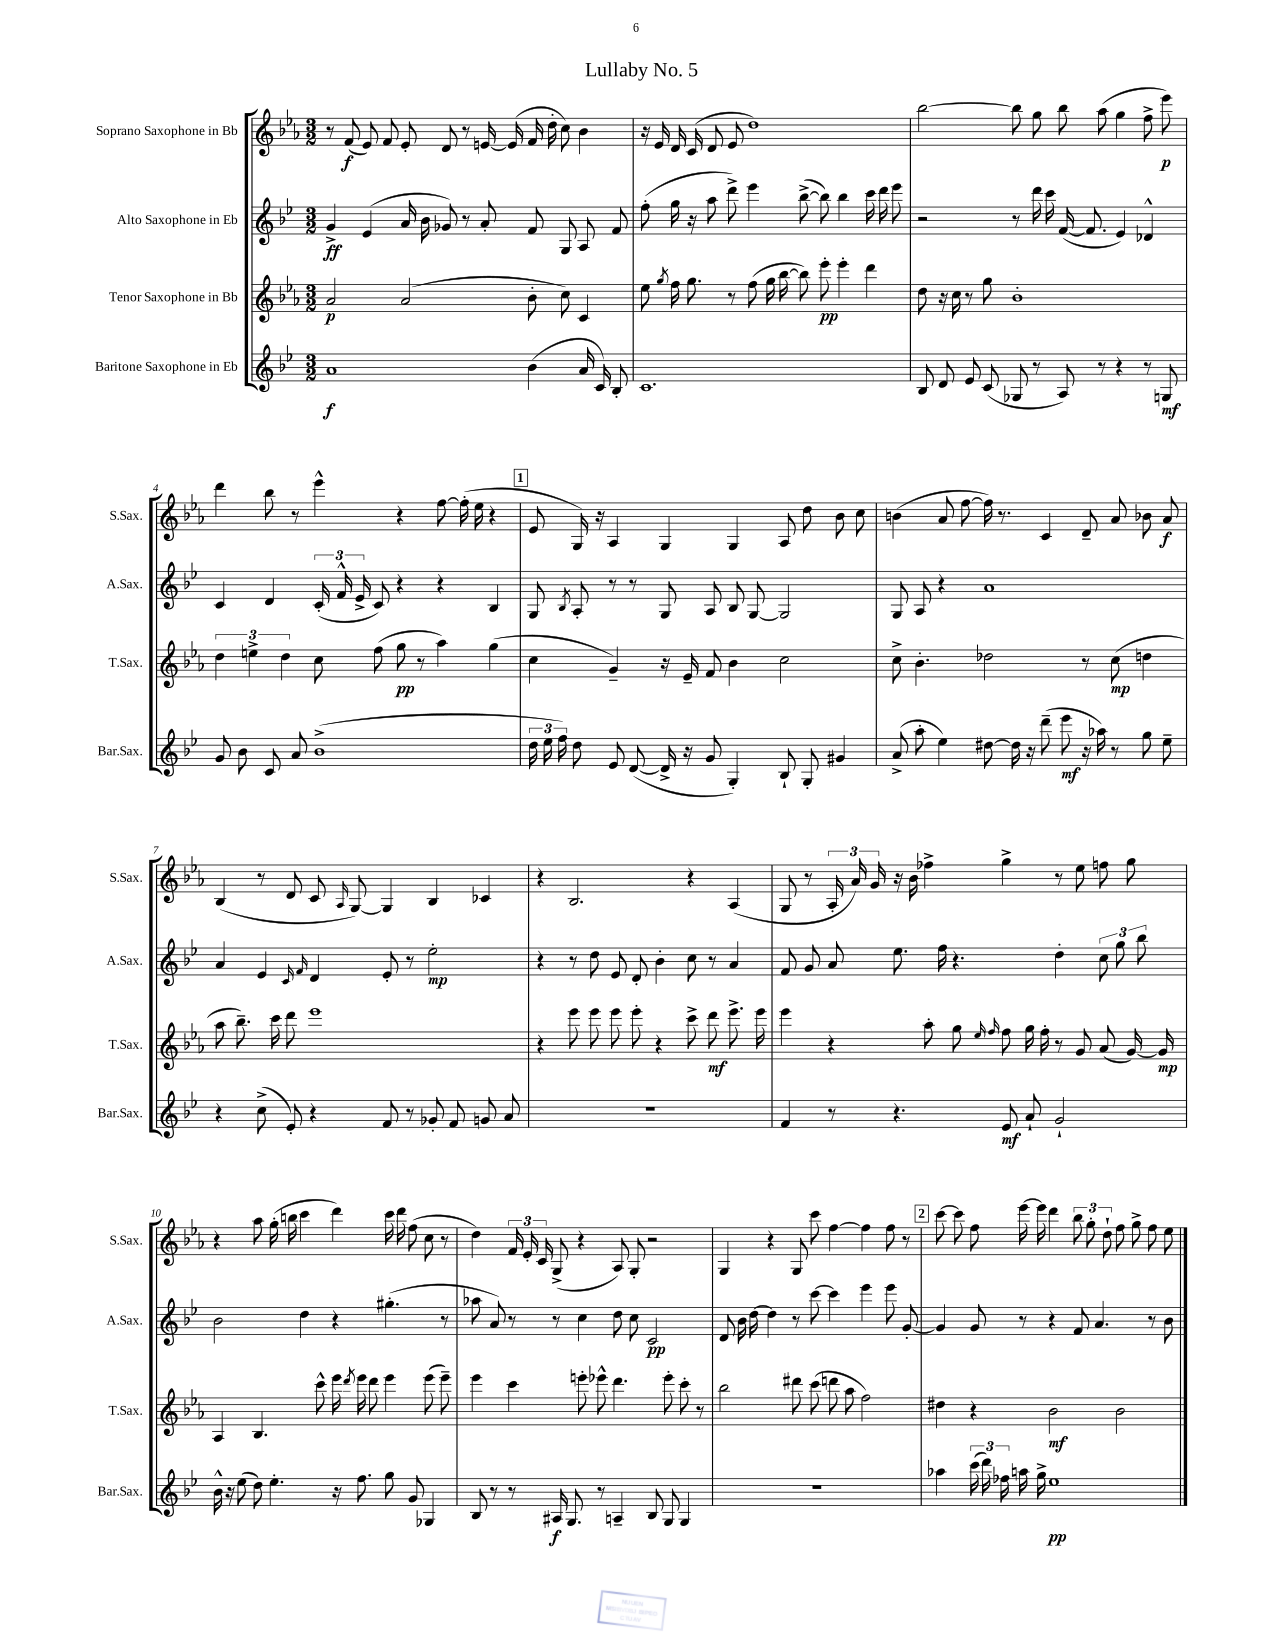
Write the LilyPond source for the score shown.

\header { title = "Lullaby No. 5" }
<<
\new StaffGroup <<
\new Staff = "s0" \with { instrumentName = "Soprano Saxophone in Bb" shortInstrumentName = "S.Sax." } {
    \clef treble \key ees \major \numericTimeSignature \time 3/2
    \autoBeamOff r8 f'8\f( ees'8) f'8 ees'8-. d'8 r8 e'16~ e'16( f'16 d''16-. c''8) bes'4 |
    r16 ees'16 d'16 c'16( d'8 ees'8 d''1) |
    bes''2~ bes''8 g''8 bes''8 aes''8( g''4 f''8-> ees'''8\p) |
    d'''4 bes''8 r8 ees'''4-^ r4 f''8~ f''16-.( ees''16 r4 |
    \mark \markup { \box "1" } ees'8 g16) r16 aes4 g4 g4 aes8 d''8 bes'8 c''8 |
    b'4( aes'8 f''8~ f''16) r8. c'4 d'8-- aes'8 bes'8 aes'8\f |
    bes4( r8 d'8 c'8 \grace { aes16 } g8~) g4 bes4 ces'4 |
    r4 bes2. r4 aes4( |
    g8 r8 \tuplet 3/2 { aes16-. aes'16) g'16 } r16 bes'16 fes''4-> g''4-> r8 ees''8 f''8 g''8 |
    r4 aes''8 g''16-.( b''16 c'''4 d'''4) c'''16 d'''16 f''8( c''8 r8 |
    d''4) \tuplet 3/2 { f'16 ees'16-. c'16 } g8->( r4 aes8) g8-. r2 |
    g4 r4 g8 c'''8 f''4~ f''4 f''8 r8 |
    \mark \markup { \box "2" } c'''8~ c'''8 f''8 ees'''16~ ees'''16 d'''4 \tuplet 3/2 { bes''8 g''8-. d''8-! } f''8 g''8-> f''8 ees''8 \bar "|." |
}
\new Staff = "s1" \with { instrumentName = "Alto Saxophone in Eb" shortInstrumentName = "A.Sax." } {
    \clef treble \key bes \major \numericTimeSignature \time 3/2
    \autoBeamOff g'4->\ff ees'4( a'16 bes'16 ges'8) r8 a'8-. f'8 g8 a8 f'8 |
    f''8-.( g''16 r16 a''8 d'''8->) ees'''4 bes''8~->( bes''8) bes''4 c'''16 d'''16 ees'''8 |
    r2 r8 d'''16 c'''16 f'16~( f'8. ees'4) des'4-^ |
    c'4 d'4 \tuplet 3/2 { c'16-.( f'16-^ ees'16-> } c'8) r4 r4 bes4 |
    \mark \markup { \box "1" } g8 \acciaccatura { bes8 } a8-. r8 r8 g8 a8 bes8 g8~ g2 |
    g8 a8 r4 a'1 |
    a'4 ees'4 \grace { c'16 f'16 } d'4 ees'8-. r8 ees''2-.\mp |
    r4 r8 d''8 ees'8 d'8-. bes'4-. c''8 r8 a'4 |
    f'8 g'8 a'8 ees''8. f''16 r4. d''4-. \tuplet 3/2 { c''8 g''8 bes''8 } |
    bes'2 d''4 r4 gis''4.-.( r8 |
    aes''8 a'8) r8 r8 c''4 d''8 c''8 c'2\pp |
    d'8 bes'16 d''16~ d''4 r8 c'''8~ c'''4 ees'''4 ees'''8 g'8~-. |
    \mark \markup { \box "2" } g'4 g'8 r8 r4 f'8 a'4. r8 bes'8 \bar "|." |
}
\new Staff = "s2" \with { instrumentName = "Tenor Saxophone in Bb" shortInstrumentName = "T.Sax." } {
    \clef treble \key ees \major \numericTimeSignature \time 3/2
    \autoBeamOff aes'2\p aes'2( bes'8-. c''8) c'4 |
    ees''8 \acciaccatura { g''8 } f''16 g''8. r8 f''8( g''16 bes''16~ bes''8) ees'''8-.\pp ees'''4-. d'''4 |
    d''8 r16 c''16 r8 g''8 bes'1-. |
    \tuplet 3/2 { d''4 e''4-> d''4 } c''8 f''8( g''8\pp r8 aes''4) g''4( |
    \mark \markup { \box "1" } c''4 g'4--) r16 ees'16-- f'8 bes'4 c''2 |
    c''8-> bes'4.-. des''2 r8 c''8\mp( d''4 |
    aes''8 bes''8.--) c'''16 d'''8 ees'''1 |
    r4 ees'''8 ees'''8 ees'''8 ees'''8-. r4 c'''8-> d'''8\mf ees'''8.-> ees'''16 |
    ees'''4 r4 aes''8-. g''8 \grace { ees''16 f''16 } f''8 g''16 f''16-. r8 g'8 aes'8( g'16~) g'16\mp |
    aes4 bes4. c'''8-^ ees'''16 \acciaccatura { d'''8 } ees'''16 d'''8 ees'''4 ees'''8( ees'''8--) |
    ees'''4 c'''4 e'''8-. ees'''8-^ d'''4. ees'''8-. c'''8-. r8 |
    bes''2 dis'''8 c'''8( d'''8 aes''8 f''2) |
    \mark \markup { \box "2" } dis''4 r4 bes'2\mf bes'2 \bar "|." |
}
\new Staff = "s3" \with { instrumentName = "Baritone Saxophone in Eb" shortInstrumentName = "Bar.Sax." } {
    \clef treble \key bes \major \numericTimeSignature \time 3/2
    \autoBeamOff a'1\f bes'4( a'16 c'16) bes8-. |
    c'1. |
    bes8 d'8 ees'8 c'8( ges8 r8 a8) r8 r4 r8 g8\mf |
    g'8 bes'8 c'8 a'8 bes'1->( |
    \mark \markup { \box "1" } \tuplet 3/2 { d''16 ees''16 f''16) } d''8 ees'8 d'8~( d'16-> r16 g'8 g4-.) bes8-! g8-. gis'4 |
    a'8->( a''8-. ees''4) dis''8~ dis''16 r16 d'''8--( ees'''8\mf r16 aes''16) r8 g''8 ees''8-- |
    r4 c''8->( ees'8-.) r4 f'8 r8 ges'8-. f'8 g'8 a'8 |
    R1. |
    f'4 r8 r4. ees'8\mf a'8-! g'2-! |
    bes'16-^ r16 ees''8( d''8) ees''4.-. r16 f''8. g''8 g'8 ges4 |
    bes8 r8 r8 ais16\f g8. r8 a4-- bes8 g8 g4 |
    R1. |
    \mark \markup { \box "2" } aes''4 \tuplet 3/2 { c'''16( d'''16) fes''16 } a''16 g''16-> ees''1\pp \bar "|." |
}
>>
>>
